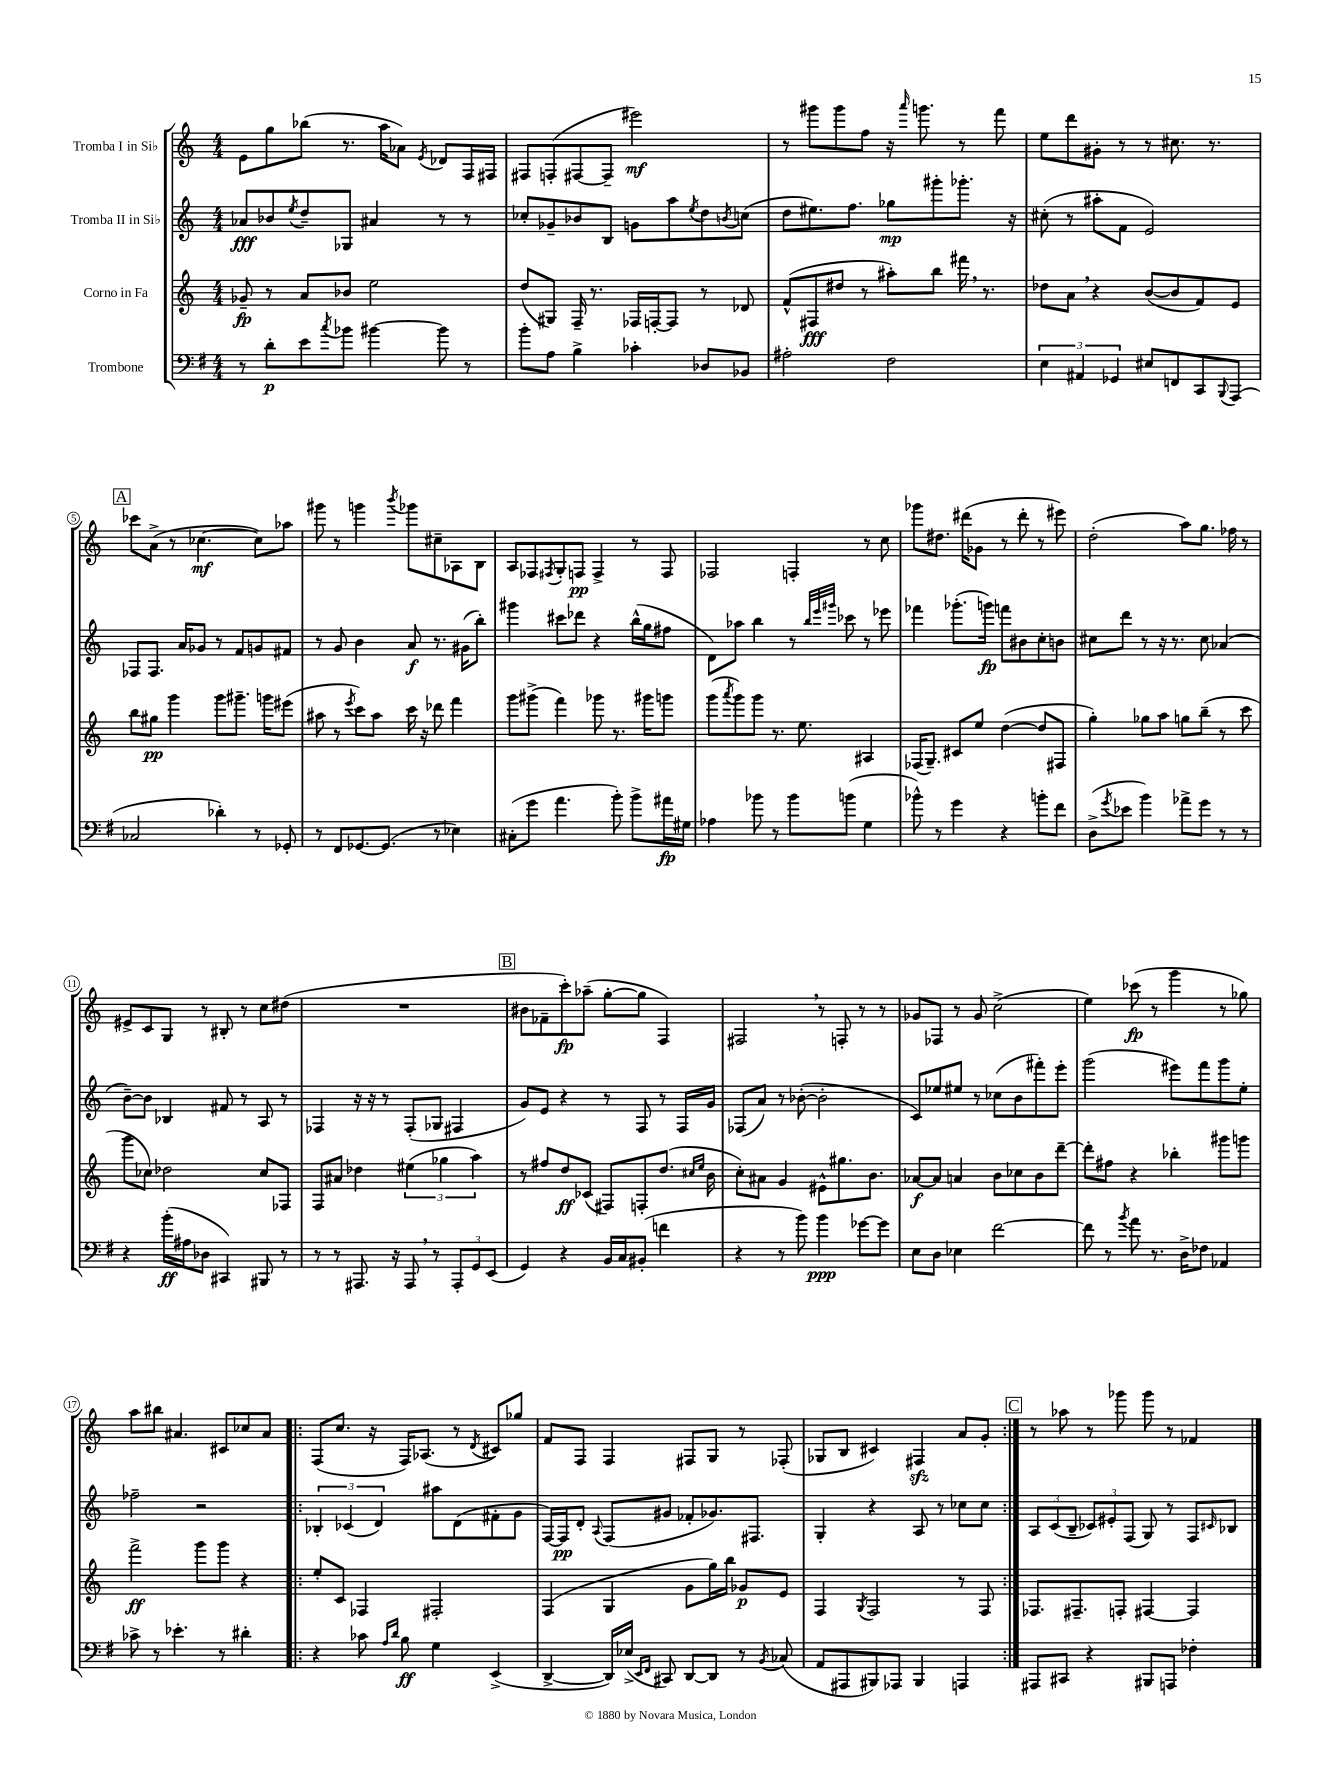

**kern	**dynam	**kern	**dynam	**kern	**dynam	**kern	**dynam
*part4	*part4	*part3	*part3	*part2	*part2	*part1	*part1
*staff4	*staff4	*staff3	*staff3	*staff2	*staff2	*staff1	*staff1
*I"Trombone	*	*I"Corno in Fa	*	*I"Tromba II in Si♭	*	*I"Tromba I in Si♭	*
*clefF4	*	*clefG2	*	*clefG2	*	*clefG2	*
*k[f#]	*	*k[]	*	*k[]	*	*k[]	*
*M4/4	*	*M4/4	*	*M4/4	*	*M4/4	*
=1	=1	=1	=1	=1	=1	=1	=1
8r	.	8g-X~/	fp	8a-X/L	fff	8e\L	.
8d'\L	p	8r	.	8b-X/	.	8gg\	.
.	.	.	.	8qee/	.	.	.
8e\	.	8a/L	.	8dd~/	.	(8bb-X\J	.
8qcc/	.	.	.	.	.	.	.
8b-X\J	.	8b-X/J	.	8G-X/J	.	8.r	.
[4b#X\	.	2ee\	.	4a#X/	.	.	.
.	.	.	.	.	.	16aa\KL	.
.	.	.	.	.	.	8a-X\J)	.
.	.	.	.	.	.	8qe/	.
8b#\]	.	.	.	8r	.	8d-X/L	.
8r	.	.	.	8r	.	16F/L	.
.	.	.	.	.	.	16F#X/JJ	.
=2	=2	=2	=2	=2	=2	=2	=2
8b'\L	.	(8dd/L	.	8cc-X'/L	.	8F#X/L	.
8A\J	.	8G#X/J)	.	8g-X~/	.	(8Fn'/	.
4B^\	.	16F~/	.	8b-X/	.	[8F#X/	.
.	.	8.r	.	.	.	.	.
.	.	.	.	8B/J	.	8F#~/J]	.
4c-X'\	.	16F-X/LL	.	8gn\L	.	2eee#X\)	mf
.	.	[16Fn'/J	.	.	.	.	.
.	.	8F/J]	.	8aa\	.	.	.
.	.	.	.	8qee/	.	.	.
8D-X/L	.	8r	.	8dd\	.	.	.
.	.	.	.	8qbn/	.	.	.
8BB-X/J	.	8d-X/	.	(8ccn\J	.	.	.
=3	=3	=3	=3	=3	=3	=3	=3
2A#X'\	.	(8f^^/L	.	8dd\L	.	8r	.
.	.	8F#X/	fff	8.ee#X\)	.	8ggg#X\L	.
.	.	8dd#X/J	.	.	.	8ggg#\	.
.	.	.	.	8.ff\J	.	.	.
.	.	8r	.	.	.	8ff\J	.
2F#\	.	8aa#X'\L)	.	8gg-X\L	mp	16r	.
.	.	.	.	.	.	16qqaaa/	.
.	.	.	.	.	.	8.gggn\	.
.	.	8bb\J	.	8ggg#X'\	.	.	.
.	.	16fff#X,\	.	8.ggg-X'\J	.	8r	.
.	.	8.r	.	.	.	.	.
.	.	.	.	.	.	8fff\	.
.	.	.	.	16r	.	.	.
=4	=4	=4	=4	=4	=4	=4	=4
6E\	.	8dd-X\L	.	(8cc#X'\	.	8ee\L	.
.	.	8a,\J	.	8r	.	8ddd\	.
6AA#X/	.	.	.	.	.	.	.
.	.	4r	.	8aa#X'\L	.	8g#X'\J	.
6GG-X/	.	.	.	.	.	.	.
.	.	.	.	8f\J	.	8r	.
8E#X/L	.	([8b/L	.	2e/)	.	8r	.
8FFn/	.	8b/]	.	.	.	8.cc#X\	.
8CC/	.	8f/)	.	.	.	.	.
.	.	.	.	.	.	8.r	.
8qqBBB/	.	.	.	.	.	.	.
(8AAA/J	.	8e/J	.	.	.	.	.
!!LO:LB:g=z
!!LO:REH:place=s1:t=A
=5	=5	=5	=5	=5	=5	=5	=5
2C-X/	.	8bb\L	.	8F-X/L	.	8ccc-X\L	.
.	.	8gg#X\J	pp	8.F-/J	.	(8a^\J	.
.	.	4ggg\	.	.	.	8r	.
.	.	.	.	16a/KL	.	.	.
.	.	.	.	8g-X/J	.	[4.cc-X\	mf
4d-X'\)	.	8ggg\L	.	8r	.	.	.
.	.	8.ggg#X~\J	.	8f/L	.	.	.
8r	.	.	.	8gn/	.	8cc-\L])	.
.	.	16gggn\KL	.	.	.	.	.
8GG-X'/	.	(8eee#X\J	.	8f#X/J	.	8aa-X\J	.
=6	=6	=6	=6	=6	=6	=6	=6
8r	.	8aa#X\	.	8r	.	8ggg#X\	.
8FF#/L	.	8r	.	8g/	.	8r	.
.	.	8qeee/	.	.	.	.	.
[8.GG-X/	.	8ccc\L)	.	4b\	.	4gggn\	.
.	.	8aa#\J	.	.	.	.	.
(8.GG-/J]	.	.	.	.	.	.	.
.	.	.	.	.	.	8qbbb/	.
.	.	16ccc\	.	8a/	f	8ggg-X\L	.
.	.	16r	.	.	.	.	.
8r	.	8ddd-X\	.	8.r	.	8cc#X~\	.
4E-X\)	.	4fff\	.	.	.	8A-X\	.
.	.	.	.	(16g#X\KL	.	.	.
.	.	.	.	8bb'\J)	.	8B\J	.
=7	=7	=7	=7	=7	=7	=7	=7
(8C#X'\L	.	8ggg\L	.	4ggg#X\	.	8A/L	.
8g\J	.	(8ggg#X^\J	.	.	.	8F-X/	.
.	.	.	.	.	.	8qF#X/	.
4.a\	.	4fff\)	.	8ccc#X\L	.	8G'/	.
.	.	.	.	8ddd-X\J	.	8Fn/J	pp
.	.	8ggg-X\	.	4r	.	4F^/	.
8b'\)	.	8.r	.	.	.	.	.
8b^\L	.	.	.	(16bb^^\LL	.	8r	.
.	.	16ggg#X\KL	.	16gg\J	.	.	.
16a#X\L	fp	8gggn\J	.	8ff#X\J	.	8F/	.
16G#X\JJ	.	.	.	.	.	.	.
=8	=8	=8	=8	=8	=8	=8	=8
4A-X\	.	(8ggg\L	.	8d\L)	.	2F-X/	.
.	.	8qaaa/	.	.	.	.	.
.	.	8ggg\)	.	8aa-X\J	.	.	.
8b-X\	.	8ggg\J	.	4bb\	.	.	.
8r	.	8.r	.	.	.	.	.
8b-\L	.	.	.	8r	.	4Fn'/	.
.	.	8.ee\	.	.	.	.	.
.	.	.	.	32qqbb/LLL	.	.	.
.	.	.	.	32qqeee/	.	.	.
.	.	.	.	32qqggg#X/JJJ	.	.	.
(8bn\J	.	.	.	8ccc-X\	.	.	.
4G\	.	4A#X/	.	8r	.	8r	.
.	.	.	.	8eee-X\	.	8cc\	.
=9	=9	=9	=9	=9	=9	=9	=9
8b-X^^\)	.	(16F-X/KL	.	4fff-X\	.	8ggg-X\L	.
.	.	8.G~/J)	.	.	.	.	.
8r	.	.	.	.	.	8.dd#X\J	.
4g\	.	8c#X/L	.	(8.ggg-X'\L	.	.	.
.	.	.	.	.	.	(16ddd#X\KL	.
.	.	8ee/J	.	.	.	8g-X\J	.
.	.	.	.	16gggn\Jk)	fp	.	.
4r	.	([4dd\	.	8fffn\L	.	8r	.
.	.	.	.	8b#X\	.	8ddd#'\	.
8bn'\L	.	8dd/L]	.	8cc'\	.	8r	.
8f#\J	.	8F#X/J	.	8bn\J	.	8eee#X\)	.
=10	=10	=10	=10	=10	=10	=10	=10
(8D^\L	.	4gg'\)	.	8cc#X\L	.	(2dd'\	.
8qg/	.	.	.	.	.	.	.
8e-X\J	.	.	.	8ddd\J	.	.	.
4b\)	.	8gg-X\L	.	8r	.	.	.
.	.	8aa\J	.	16r	.	.	.
.	.	.	.	8.r	.	.	.
8a-X^\L	.	8ggn\L	.	.	.	8aa\L)	.
8g\J	.	(8bb~\J	.	8cc#\	.	8.gg\J	.
8r	.	8r	.	(4a-X/	.	.	.
.	.	.	.	.	.	16ff-X\	.
8r	.	8ccc\	.	.	.	8r	.
!!LO:LB:g=z
=11	=11	=11	=11	=11	=11	=11	=11
4r	.	8ggg\L	.	[8b~\L)	.	8e#X^/L	.
.	.	8cc-X\J)	.	8b\J]	.	8c/	.
(16b'\LL	ff	2dd-X\	.	4B-X/	.	8G/J	.
16A#X\J	.	.	.	.	.	.	.
8D-X\J	.	.	.	.	.	8r	.
4CC#X/)	.	.	.	8f#X/	.	8B#X'/	.
.	.	.	.	8r	.	8r	.
8BBB#X/	.	8cc-/L	.	8A/	.	8cc\L	.
8r	.	8F-X/J	.	8r	.	(8dd#X\J	.
=12	=12	=12	=12	=12	=12	=12	=12
8r	.	8F/L	.	4F-X/	.	1r	.
8r	.	8a#X/J	.	.	.	.	.
8.AAA#X/	.	4dd-X\	.	16r	.	.	.
.	.	.	.	16r	.	.	.
.	.	.	.	8r	.	.	.
16r	.	.	.	.	.	.	.
8AAA#,/	.	(6ee#X\	.	(8F-'/L	.	.	.
8r	.	.	.	8G-X/J	.	.	.
.	.	6gg-X\	.	.	.	.	.
12AAA#'/L	.	.	.	4F#X/	.	.	.
12GG/	.	6aa\)	.	.	.	.	.
(12EE/J	.	.	.	.	.	.	.
!!LO:REH:place=s1:t=B
=13	=13	=13	=13	=13	=13	=13	=13
4GG/)	.	8r	.	8g/L)	.	8b#X\L	.
.	.	8ff#X/L	.	8e/J	.	8f-X~\	.
4r	.	8dd/	ff	4r	.	8ccc'\)	fp
.	.	(8c-X/J	.	.	.	(8aa-X~\J	.
16BB/LL	.	8F#X/L)	.	8r	.	[8gg'\L	.
16C/J	.	.	.	.	.	.	.
(8BB#X'/J	.	8Fn'/	.	8F/	.	8gg\J]	.
4fn\	.	(8.dd/J	.	8r	.	4F/)	.
.	.	.	.	16F/LL	.	.	.
.	.	16qqcc#X/LL	.	.	.	.	.
.	.	16qqee/JJ	.	.	.	.	.
.	.	16b\	.	16g/JJ	.	.	.
=14	=14	=14	=14	=14	=14	=14	=14
4r	.	8cc'\L)	.	(8F-X/L	.	2F#X,/	.
.	.	8a#X\J	.	8a/J)	.	.	.
8r	.	4g/	.	8r	.	.	.
8b\)	.	.	.	([8b-X'\	.	.	.
4b\	ppp	8e#X^^\L	.	2b-'\]	.	8r	.
.	.	8.gg#X\	.	.	.	8Fn'/	.
[8g-X\L	.	.	.	.	.	8r	.
.	.	8.b\J	.	.	.	.	.
8g-\J]	.	.	.	.	.	8r	.
=15	=15	=15	=15	=15	=15	=15	=15
8E\L	.	[8a-X/L	f	8c/L)	.	8g-X/L	.
8D\J	.	8a-/J]	.	8ee-X/	.	8F-X/J	.
4E-X\	.	4an/	.	8ee#X/J	.	8r	.
.	.	.	.	8r	.	8g-/	.
[2f#\	.	8b\L	.	(8cc-X\L	.	(2cc^\	.
.	.	8cc-X\	.	8b\	.	.	.
.	.	8b\	.	8fff#X'\)	.	.	.
.	.	[8ddd~\J	.	8eee'\J	.	.	.
=16	=16	=16	=16	=16	=16	=16	=16
8f#\]	.	8ddd'\L]	.	(2ggg\	.	4ee\)	.
8r	.	8ff#X\J	.	.	.	.	.
8qb/	.	.	.	.	.	.	.
8a\	.	4r	.	.	.	(8ccc-X\	fp
8.r	.	.	.	.	.	8r	.
.	.	4bb-X'\	.	8eee#X\L)	.	4ggg\	.
16D^\KL	.	.	.	.	.	.	.
8F-X\J	.	.	.	8fff\	.	.	.
4AA-X/	.	8ggg#X\L	.	8ggg\	.	8r	.
.	.	8gggn\J	.	8ee'\J	.	8gg-X\)	.
!!LO:LB:g=z
=17	=17	=17	=17	=17	=17	=17	=17
8c-X^\	.	2fff^\	ff	2ff-X~\	.	8aa\L	.
8r	.	.	.	.	.	8bb#X\J	.
4.e-X'\	.	.	.	.	.	4.a#X/	.
.	.	8ggg\L	.	2r	.	.	.
8r	.	8ggg\J	.	.	.	8c#X/L	.
4d#X'\	.	4r	.	.	.	8cc-X/	.
.	.	.	.	.	.	8a#/J	.
=18!|:	=18!|:	=18!|:	=18!|:	=18!|:	=18!|:	=18!|:	=18!|:
4r	.	8ee'/L	.	6B-X'/	.	(8F/L	.
.	.	8c/J	.	.	.	8.cc/J	.
.	.	.	.	(6c-X/	.	.	.
8c-X\	.	4F-X/	.	.	.	.	.
.	.	.	.	.	.	16r	.
.	.	.	.	6d/)	.	.	.
16qqA/LL	.	.	.	.	.	.	.
16qqd/JJ	.	.	.	.	.	.	.
8B\	ff	.	.	.	.	16F/KL)	.
.	.	.	.	.	.	(8.A-X/J	.
4G\	.	2F#X'/	.	8aa#X\L	.	.	.
.	.	.	.	(8d\	.	8r	.
.	.	.	.	.	.	8qd/	.
(4EE^/	.	.	.	8f#X'\	.	8c#X/L)	.
.	.	.	.	8g\J	.	8gg-X/J	.
=19	=19	=19	=19	=19	=19	=19	=19
[4DD^/	.	(4F/	.	[16F/LL)	.	8f/L	.
.	.	.	.	16F/J]	pp	.	.
.	.	.	.	8d'/J	.	8F/J	.
.	.	.	.	8qqA/	.	.	.
16DD/LL])	.	4G/	.	(8F/L	.	4F/	.
(16E-X^/JJ	.	.	.	.	.	.	.
16qqEE/LL	.	.	.	.	.	.	.
16qqFF#/JJ	.	.	.	.	.	.	.
8CC#X/)	.	.	.	8g#X/J	.	.	.
[8DD/L	.	8g\L	.	8f-X'/L	.	8F#X/L	.
8DD/J]	.	16gg\L)	.	8.g-X/)	.	8G/J	.
.	.	16bb\JJ	.	.	.	.	.
8r	.	8g-X/L	p	.	.	8r	.
.	.	.	.	8.F#X/J	.	.	.
8qBB/	.	.	.	.	.	.	.
(8C-X/	.	8e/J	.	.	.	(8F-X'/	.
=20	=20	=20	=20	=20	=20	=20	=20
8AA/L	.	4F/	.	4G'/	.	8G-X/L	.
8AAA#X/	.	.	.	.	.	8B/J	.
.	.	8qG/	.	.	.	.	.
8BBB#X/)	.	2F/	.	4r	.	4c#X/)	.
8AAA-X/J	.	.	.	.	.	.	.
4BBB#/	.	.	.	8A/	.	4F#Xzz/	.
.	.	.	.	8r	.	.	.
4AAAn/	.	8r	.	8cc-X\L	.	8a/L	.
.	.	8F/	.	8cc-\J	.	8g'/J	.
!!LO:REH:place=s1:t=C
=21:|!	=21:|!	=21:|!	=21:|!	=21:|!	=21:|!	=21:|!	=21:|!
8AAA#X/L	.	8.F-X/L	.	12A/L	.	8r	.
.	.	.	.	(12c/	.	.	.
8CC#X/J	.	.	.	.	.	8aa-X\	.
.	.	.	.	12B~/J	.	.	.
.	.	8.F#X~/	.	.	.	.	.
4r	.	.	.	12c-X/L)	.	8r	.
.	.	.	.	12e#X'/	.	.	.
.	.	8Fn'/J	.	.	.	8ggg-X\	.
.	.	.	.	(12F/J	.	.	.
8BBB#X/L	.	[4F#X/	.	8G/)	.	8ggg-\	.
8AAAn/J	.	.	.	8r	.	8r	.
4F-X'\	.	4F#/]	.	8F/L	.	4f-X/	.
.	.	.	.	16qqc#X/	.	.	.
.	.	.	.	8B-X/J	.	.	.
==	==	==	==	==	==	==	==
*-	*-	*-	*-	*-	*-	*-	*-
